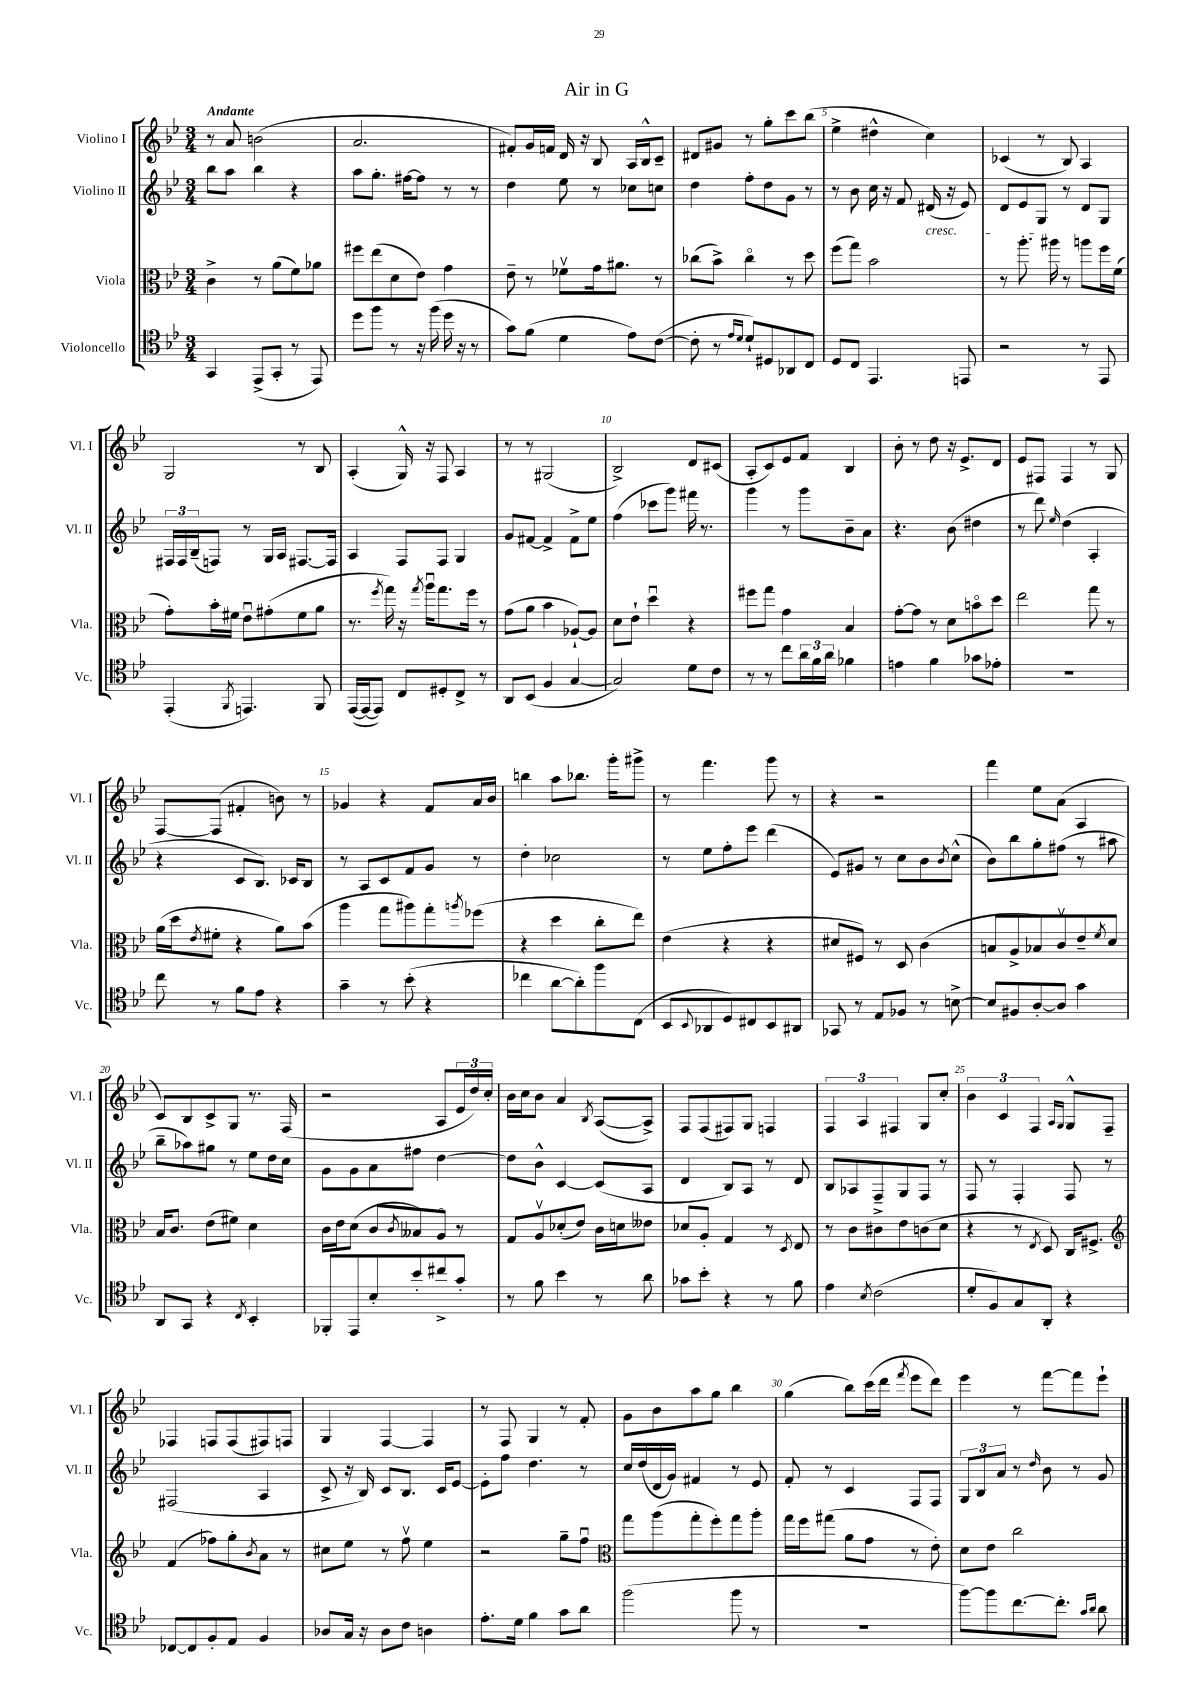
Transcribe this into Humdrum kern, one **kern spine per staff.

**kern	**kern	**kern	**kern
*part4	*part3	*part2	*part1
*staff4	*staff3	*staff2	*staff1
*I"Violoncello	*I"Viola	*I"Violino II	*I"Violino I
*I'Vc.	*I'Vla.	*I'Vl. II	*I'Vl. I
*clefC4	*clefC3	*clefG2	*clefG2
*k[b-e-]	*k[b-e-]	*k[b-e-]	*k[b-e-]
*M3/4	*M3/4	*M3/4	*M3/4
=1	=1	=1	=1
!	!	!	!LO:TX:a:B:t=Andante
4GG/	4c^\	8bb-\L	8r
.	.	8aa\J	8a/
(8EE-^/L	8r	4bb-\	(2bn\
8GG'/J	(8a\L	.	.
8r	8f\)	4r	.
8EE-/)	8a-X\J	.	.
=2	=2	=2	=2
8dd\L	8ff#X\L	8aa\L	2.a/
8ff\J	(8ee-\	8.gg'\J	.
8r	8d\	.	.
.	.	[16ff#X\KL	.
16r	8e-\J)	8ff#\J]	.
(16ff\	.	.	.
16dd\	4g\	8r	.
16r	.	.	.
8r	.	8r	.
=3	=3	=3	=3
8g\L)	8e-~\	4dd\	8f#X'/L)
(8f\J	8r	.	16g/L
.	.	.	16fn/JJ
4d\	8f-Xv\L	8ee-\	16d/
.	.	.	16r
.	16g\k	8r	8B-/
.	8.a#X\J	.	.
8e-\L)	.	8cc-X\L	16A/LL
.	.	.	16B-^^/J
([8c\J	8r	8ccn\J	8c~/J
=4	=4	=4	=4
8c'\]	(8cc-X\L	4dd\	8d#X/L
8r	8b-^\J)	.	8g#X/J
16qqe-/LL	.	.	.
16qqd/JJ	.	.	.
8d`/L)	4cc-\	8ff'\L	8r
8D#X/	.	8dd\	8gg'\L
8AA-X/	8r	8g\J	8ccc\
8C/J	8dd\	8r	(8bb-\J
=5	=5	=5	=5
8D/L	(8ff\L	8r	4ee-^\
8C/J	8gg\J)	8b-\	.
4.EE-/	2b-\	16cc\	4dd#X^^\
.	.	16r	.
.	.	8f/	.
!	!	!LO:TX:b:i:t=cresc.	!
.	.	(16d#X/	4cc\)
.	.	16r	.
8EEn/	.	8e-/)	.
=6	=6	=6	=6
2r	8r	8d/L	(4c-X/
.	8.aa'\	8e-/	.
.	.	8G/J	8r
.	16aa#X\	.	.
.	8r	8r	8B-/)
8r	8aan\L	8d/L	4A/
8EE-/	16ff\L	8G/J	.
.	(16f\JJ	.	.
!!LO:LB:g=z
=7	=7	=7	=7
(4EE-'/	8g'\L)	24F#X/LL	2G/
.	.	24F#/	.
.	.	(24B-~/J	.
.	16b-'\L	8Fn/J)	.
.	16f#X\JJ	.	.
8qFF/	.	.	.
4.EEn/)	8e-u\L	8r	.
.	(8g#X'\	16G/LL	.
.	.	16A/JJ	.
.	8f#\	[8.F#X/L	8r
8FF/	8a\J	.	8B-/
.	.	16F#/Jk]	.
=8	=8	=8	=8
([16EE-/LL	8.r	4A/	(4A'/
16EE-/J_	.	.	.
8EE-/J])	.	.	.
.	8qff/	.	.
.	16gg\)	.	.
8C/L	16r	8F/L	16G^^/)
.	8qgg/	.	.
.	16aau\KL	.	16r
8D#X'/	8.gg\	8F/J	8F/
8C^/J	.	4G/	4A/
.	16ff\Jk	.	.
8r	8r	.	.
=9	=9	=9	=9
8AA/L	(8g\L	8g/L	8r
(8BB-/J	8a\J	[8f#X/J	8r
4F/	4b-\	4f#^/]	(2G#X/
[4G/	[8A-X`/L)	8f#^\L	.
.	8A-/J]	8ee-\J	.
=10	=10	=10	=10
2G/])	8d\L	(4ff\	2B-^/)
.	8e-`\J	.	.
.	4ddu\	8ccc-X\L	.
.	.	8ggg\J)	.
8d\L	4r	16fff#X\	8d/L
.	.	8.r	.
8c\J	.	.	(8c#X/J
=11	=11	=11	=11
8r	8ff#X\L	4ggg\	8A'/L
8r	8gg\J	.	8c/)
8cc\L	4g\	8r	8e-/
24a\L	.	8ggg\L	8f/J
24f\	.	.	.
24a\JJ	.	.	.
4f-X\	4B-/	8b-~\	4B-/
.	.	8a\J	.
=12	=12	=12	=12
4en\	[8g'\L	4.r	8b-'\
.	8g\J]	.	8r
4f\	8r	.	8dd\
.	8d\L	(8b-\	16r
.	.	.	8.e-^/L
8g-X\L	8bn\	4dd#X\	.
8e-X'\J	8dd\J	.	8d/J
=13	=13	=13	=13
2.r	2ee-\	8r	8e-/L
.	.	8ddd\)	8F#X/J
.	.	16qqee-/	.
.	.	(4dd\	4F#/
.	8gg\	4A'/	8r
.	8r	.	8G/
!!LO:LB:g=z
=14	=14	=14	=14
8cc\	(16a\LL	4r	[8F/L
.	16dd\J	.	.
.	8qe-/	.	.
8r	8f#X'\J	.	(8F/J]
8f\L	4r	8c/L	4f#X'/
8e-\J	.	8.B-/J)	.
4r	8a\L)	.	8bn\)
.	.	16c-X/KL	.
.	(8b-\J	8B-/J	8r
=15	=15	=15	=15
4g~\	4aa\	8r	4g-X/
.	.	8A/L	.
8r	8gg\L	8c/	4r
(8b-'\	8aa#X\)	8f/	.
4r	8gg'\	8g/J	8f/L
.	8qaan/	.	.
.	(8ff-X\J	8r	16a/L
.	.	.	16b-/JJ
=16	=16	=16	=16
4cc-X\	4r	4dd'\	4bbn\
[8a\L	4dd\	2cc-X\	8aa\L
8a'\])	.	.	8.bb-X\J
8ff\	8cc'\L	.	.
.	.	.	16ggg'\KL
(8C\J	8ee-\J)	.	8ggg#X^\J
=17	=17	=17	=17
8BB-/L	(4e-\	8r	8r
8qqBB-/	.	.	.
8AA-X/	.	8ee-\L	4.fff\
8D/)	4r	8ff'\	.
8C#X/	.	8eee-\J	.
8BB-/	4r	(4ddd\	8ggg\
8AA#X/J	.	.	8r
=18	=18	=18	=18
8GG-X/	8d#X/L	8e-/L)	4r
8r	8F#X/J)	8g#X/J	.
8E-/L	8r	8r	2r
8F-X/J	8D/	8cc\L	.
8r	(4c\	8b-\	.
.	.	8qb-/	.
[8Bn^\	.	(8cc^^\J	.
=19	=19	=19	=19
8B/L]	8Bn/L	8b-\L)	4fff\
8F#X/	8A^/	8bb-\	.
[8A'/	8B-X/)	8gg'\	8ee-\L
8A/J]	8cv/	(8ff#X\J	(8a\J
4g\	8e-~/	8r	4A/
.	8qf/	.	.
.	8d/J	8aa#X\	.
!!LO:LB:g=z
=20	=20	=20	=20
8AA/L	16B-/KL	8bb-~\L	8c/L)
.	8.c/J	.	.
8GG/J	.	8aa-X\)	8B-/
4r	(8e-\L	8gg#X\J	8c^/
.	8f#X\J)	8r	8G/J
8qC/	.	.	.
4BB-'/	4d\	8ee-\L	8.r
.	.	16dd\L	.
.	.	16cc\JJ	(16F/
=21	=21	=21	=21
8FF-X'/L	16c\LL	8g\L	2r
.	16e-\J	.	.
8EE-/	(8d\J	8g\	.
8B-'/	8c/L	8a\	.
.	8qc/	.	.
8b-'/	8B--X/)	8ff#X\J	.
8cc#X^/	8A/J	[4dd\	8A/L
8g'/J	8r	.	24e-/L
.	.	.	24dd/)
.	.	.	24cc'/JJ
=22	=22	=22	=22
8r	8G/L	8dd\L]	16b-\LL
.	.	.	16cc\J
8f\	8Av/	8b-^^\J	8b-\J
4b-\	(8d-X'/	[4c/	4a/
.	8e-/J)	.	.
.	.	.	8qB-/
8r	16c\LL	(8c/L]	([8A/L
.	16dn\J	.	.
8a\	8e--X\J	8A/J	8A^/J])
=23	=23	=23	=23
8g-X\L	8d-X/L	4d/	8F/L
8b-'\J	8A'/J	.	(8F/
4r	4G/	8B-/L)	8F#X/)
.	.	8A/J	8G/J
8r	8r	8r	4Fn/
.	8qD/	.	.
8f\	8E-/	8d/	.
=24	=24	=24	=24
4e-\	8r	8B-/L	6F/
.	8c\L	8A-X/	.
.	.	.	6A/
8qB-/	.	.	.
(2c\	8c#X^\	8F~/	.
.	.	.	6F#X/
.	8e-\	8G/	.
.	(8cn\	8F/J	8G/L
.	8d\J	8r	8cc'/J
=25	=25	=25	=25
8d'/L	4r	8F/	6b-\
8F/)	.	8r	.
.	.	.	6c/
8G/	8r	4F'/	.
.	.	.	6F/
.	8qE-/	.	.
8AA'/J	8D/)	.	.
.	.	.	16qqA/LL
.	.	.	16qqG/JJ
4r	16C/KL	8F/	8G^^/L
.	8.F#X^/J	.	.
.	.	8r	8F~/J
!!LO:LB:g=z
=26	=26	=26	=26
*	*clefG2	*	*
[8C-X/L	(4f/	(2F#X/	4F-X/
8C-/]	.	.	.
8F'/	8ff-X\L)	.	8Fn/L
8E-/J	8gg'\	.	(8F/
.	8qb-/	.	.
4F/	8a\J	4A/	8F#X/)
.	8r	.	8Fn/J
=27	=27	=27	=27
8A-X/L	8cc#X\L	8c^/	4G/
16G/Jk	8ee-\J	16r	.
16r	.	16B-/)	.
8A-\L	8r	8c/L	[4F/
8c\J	8ffv\	8.B-/J	.
4An\	4ee-\	.	4F/]
.	.	16c/KL	.
.	.	[8e-/J	.
=28	=28	=28	=28
8.e-'\L	2r	8e-'\L]	8r
.	.	8ff\J	8F/
16d\Jk	.	.	.
4f\	.	4.dd\	4G/
8g\L	8gg~\L	.	8r
8a\J	8ffu\J	8r	8f'/
=29	=29	=29	=29
*	*clefC3	*	*
(2ff\	8gg\L	16cc/LL	8g\L
.	.	(16dd/	.
.	(8aa\	16d/	8b-\
.	.	16g/JJ)	.
.	8gg'\	4f#X/	8aa\
.	8ff'\)	.	8gg\J
8ff\	8gg\	8r	4bb-\
8r	8aa'\J	8e-/	.
=30	=30	=30	=30
2.r	16gg\LL	8f'/	(4gg\
.	16ff\J	.	.
.	(8gg#X\J	8r	.
.	8a\L	4c/	8bb-\L)
.	8g\J	.	(16ccc\L
.	.	.	16ddd\JJ
.	.	.	8qfff/
.	8r	8F/L	8eee-\L
.	8e-'\)	8F/J	8ddd\J)
=31	=31	=31	=31
[8ff\L)	8d\L	12G/L	4eee-\
.	.	12B-/	.
8ff\]	8e-\J	.	.
.	.	12a/J	.
[8.cc\	2cc\	8r	8r
.	.	16qqdd/	.
.	.	8b-\	[8fff\L
8.cc'\J]	.	.	.
.	.	8r	8fff\]
16qqg/LL	.	.	.
16qqa/JJ	.	.	.
8a\	.	8g/	8eee-`\J
==	==	==	==
*-	*-	*-	*-
